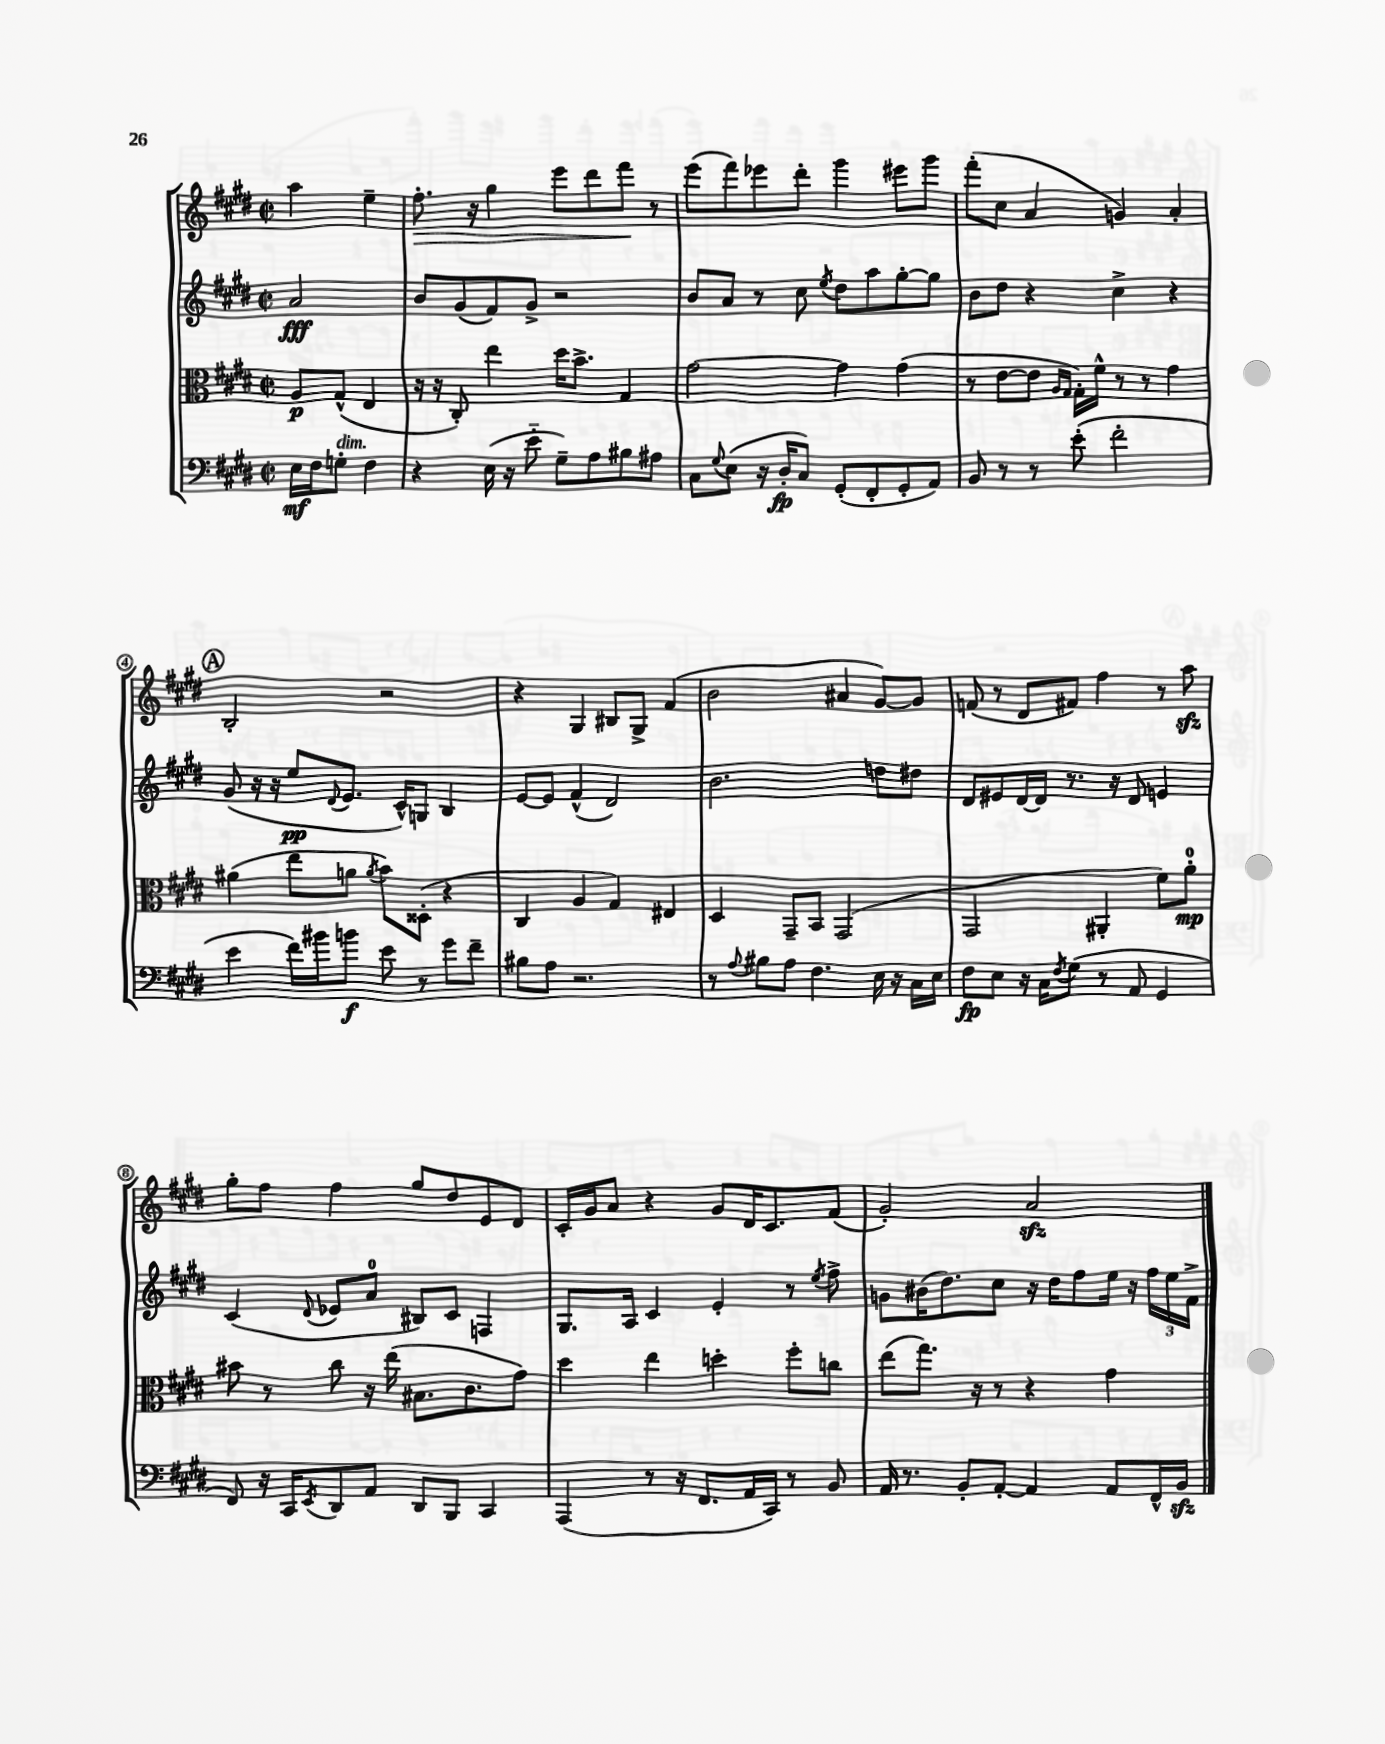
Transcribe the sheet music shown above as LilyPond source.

<<
\new StaffGroup <<
\new Staff = "s0" {
    \clef treble \key e \major \defaultTimeSignature \time 2/2 \partial 2
    a''4 e''4-- |
    fis''8.-.\> r16 gis''4 e'''8 dis'''8 fis'''8\! r8 |
    e'''8( fis'''8) ees'''8 dis'''8-. gis'''4 eis'''8 gis'''8 |
    fis'''8-.( cis''8 a'4 g'4) a'4-. |
    \mark \markup { \circle "A" } b2-. r2 |
    r4 gis4 bis8 gis8-> fis'4( |
    b'2 ais'4 gis'8~) gis'8 |
    f'8( r8 dis'8 fis'8) fis''4 r8 a''8\sfz |
    gis''8-. fis''8 fis''4 gis''8 dis''8 e'8 dis'8 |
    cis'16-. gis'16 a'8 r4 gis'8 dis'16 cis'8. fis'8( |
    gis'2-.) a'2\sfz \bar "|." |
}
\new Staff = "s1" {
    \clef treble \key e \major \defaultTimeSignature \time 2/2 \partial 2
    a'2\fff |
    b'8 gis'8( fis'8) gis'8-> r2 |
    b'8 a'8 r8 cis''8 \acciaccatura { e''8 } dis''8 a''8 gis''8~-. gis''8 |
    b'8 dis''8 r4 cis''4-> r4 |
    \mark \markup { \circle "A" } gis'8( r16 r16 e''8\pp \appoggiatura { dis'8 } e'8. cis'16-^) g8 b4 |
    e'8~ e'8 fis'4-^( dis'2) |
    b'2. d''8 dis''8 |
    dis'8 eis'8 dis'16~ dis'16 r8. r16 dis'8 e'4 |
    cis'4( \appoggiatura { dis'8 } ees'8 a'8-0 bis8) cis'8 f4 |
    gis8. a16 cis'4 e'4-. r8 \acciaccatura { e''8 } fis''8-> |
    g'8 bis'16( dis''8.) cis''8 r16 dis''16 fis''8 e''16 r16 \tuplet 3/2 { fis''16 e''16 fis'16-> } \bar "|." |
}
\new Staff = "s2" {
    \clef alto \key e \major \defaultTimeSignature \time 2/2 \partial 2
    a8\p gis8-^( e4 |
    r16 r16 cis8-.) e''4 dis''16 b'8.-> gis4 |
    gis'2~ gis'4 gis'4( |
    r8 e'8~ e'8 \grace { a16 gis16 } gis16-.) fis'16-^ r8 r8 gis'4 |
    \mark \markup { \circle "A" } ais'4( e''8 a'8 \acciaccatura { a'8 } b'8) disis8-.( r4 |
    cis4 a4 gis4) eis4 |
    dis4 gis,8-- b,8 gis,2( |
    gis,2 ais,4-. fis'8) a'8-0-.\mp |
    bis'8 r8 cis''8 r16 e''16( bis8. cis'8. gis'8) |
    dis''4 e''4 d''4-. fis''8-. c''8 |
    e''8( gis''8.) r16 r8 r4 gis'4 \bar "|." |
}
\new Staff = "s3" {
    \clef bass \key e \major \defaultTimeSignature \time 2/2 \partial 2
    e16\mf fis16 g8-.^\markup { \italic "dim." } fis4 |
    r4 e16( r16 e'8-_ gis8--) a8 bis8 ais8 |
    cis8 \appoggiatura { gis8 } e8( r16 dis16-.\fp cis8) gis,8-.( fis,8-. gis,8-. a,8) |
    b,8 r8 r8 e'8-.( fis'2-. |
    \mark \markup { \circle "A" } e'4 fis'16) bis'16 b'8\f e'8 r8 gis'8 fis'8-- |
    bis8 a8 r2. |
    r8 \appoggiatura { a8 } bis8 a8 fis4. e16 r16 cis16 e16 |
    fis8\fp e8 r16 cis16 \acciaccatura { fis8 } gis8( r8 a,8 gis,4 |
    fis,8) r16 cis,16 \acciaccatura { e,8 } dis,8 a,8 dis,8 b,,8 cis,4 |
    a,,4( r8 r16 fis,8. a,16 cis,16) r8 b,8 |
    a,16 r8. b,8-. a,8~-. a,4 a,8 fis,16-^ b,16\sfz \bar "|." |
}
>>
>>
\layout { \context { \Score \override BarNumber.stencil = #(make-stencil-circler 0.1 0.3 ly:text-interface::print) } }
